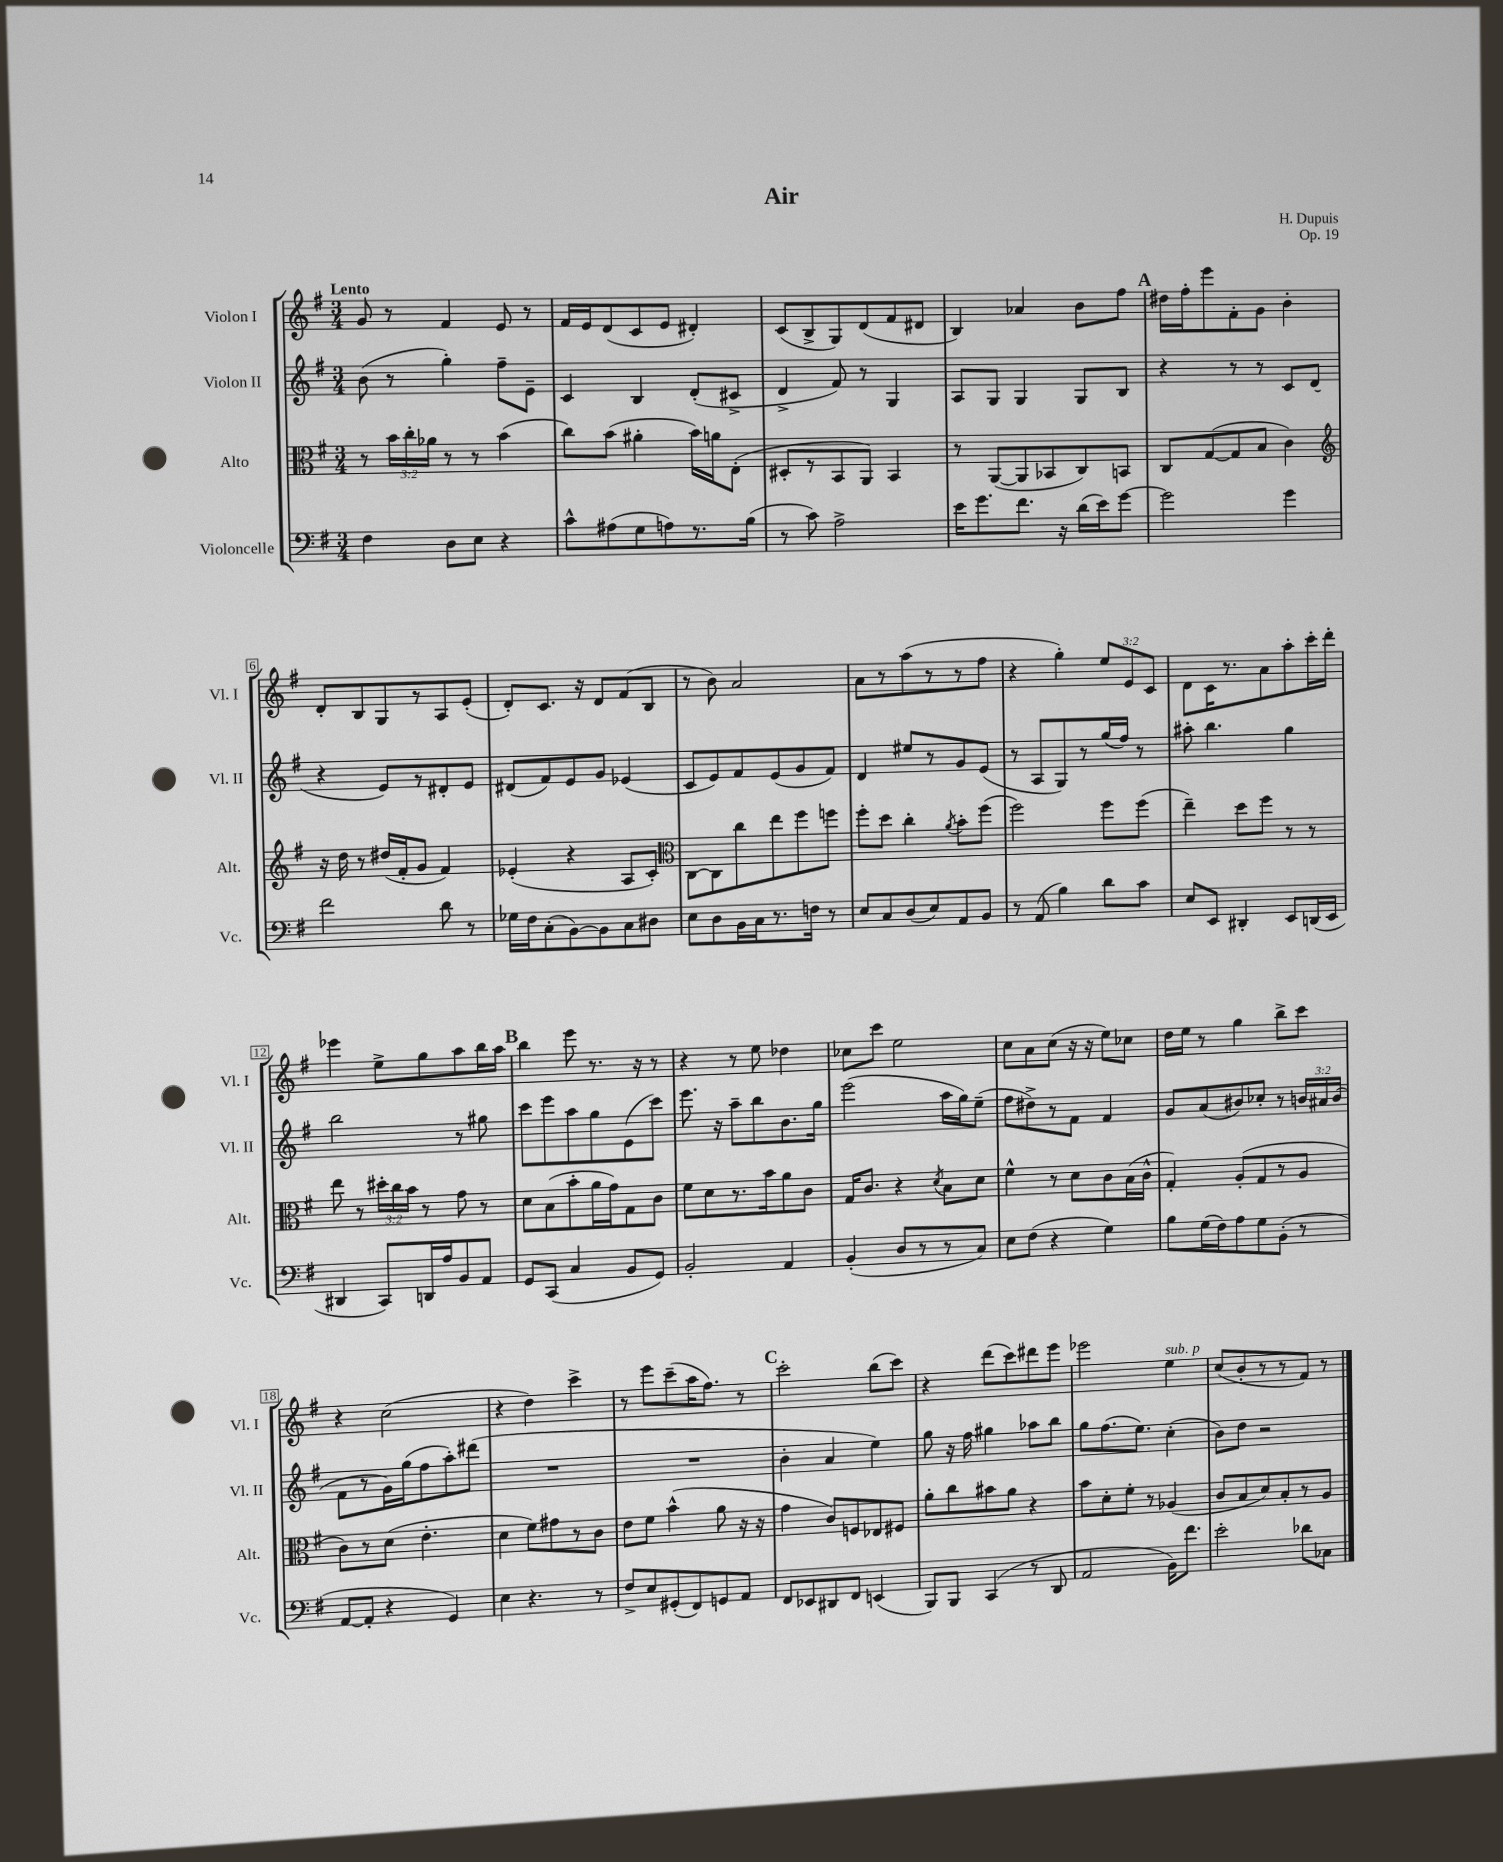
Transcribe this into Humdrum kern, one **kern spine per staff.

**kern	**kern	**kern	**kern
*staff4	*staff3	*staff2	*staff1
*clefF4	*clefC3	*clefG2	*clefG2
*k[f#]	*k[f#]	*k[f#]	*k[f#]
*M3/4	*M3/4	*M3/4	*M3/4
4F#\	8r	(8b\	8g/
.	24b\LL	8r	8r
.	24cc'\	.	.
.	24a-\JJ	.	.
8D\L	8r	4gg'\)	4f#/
8E\J	8r	.	.
4r	(4b\	8ff#~\L	8e/
.	.	8e~\J	8r
=	=	=	=
8c^^\L	8cc\L)	4c/	16f#/LL
.	.	.	16e/J
(8A#\	(8b\J	.	(8d/
8G\	4a#'\	4B/	8c/
8A\)	.	.	8e/J
8.r	16b\LL)	(8d'/L	4d#'/)
.	16a\J	.	.
.	(8E'\J	8c#^/J	.
(16B\Jk	.	.	.
=	=	=	=
8r	8D#'/L	4d^/	(8c/L
8c\)	8r	.	8B^/
2A^\	8BB/	8f#/)	8G/)
.	8AA/J)	8r	(8d/
.	4BB/	4G/	8f#/
.	.	.	8d#/J
=	=	=	=
16e\LK	8r	8A/L	4B/)
8.g\	.	.	.
.	([8AA/L	8G/J	.
8.f#\J	8AA/]	4G/	4a-/
.	8BB-/	.	.
16r	.	.	.
(16d\LL	8C/)	8G/L	8b\L
16e\J)	.	.	.
[8g\J	8BB/J	8B/J	8ff#\J
=	=	=	=
2g\]	8C/L	4r	16dd#\LL
.	.	.	16ff#'\J
.	([8G/	.	8eee\
.	8G/]	8r	8f#'\
.	8B/J	8r	8g\J
4g\	4c\)	8c/L	4b'\
.	.	(8d/J	.
=	=	=	=
*	*clefG2	*	*
2f#\	16r	4r	8d'/L
.	16dd\	.	.
.	8r	.	8B/
.	(16dd#/LL	8e/L)	8G/
.	16f#'/J	.	.
.	8g/J	8r	8r
8d\	4f#/)	8d#'/	8A/
8r	.	8e/J	(8e'/J
=	=	=	=
16G-\LL	(4e-'/	(8d#/L	8d'/L)
16F#\J	.	.	.
(8C'\	.	8f#/)	8.c/J
[8BB\)	4r	8e/	.
.	.	.	16r
8BB\]	.	8g/J	8d/L
8C\	8A/L	(4e-/	(8f#/
8D#\J	8c'/J)	.	8B/J
=	=	=	=
*	*clefC3	*	*
8E\L	[8C\L	8c/L	8r
8D\	8C\]	8e/)	8b\)
16BB\L	8cc\	8f#/	2a/
16C\J	.	.	.
8.r	8ee\	(8e/	.
.	8ff#\	8g/	.
16F\Jk	.	.	.
8r	8ff\J	8f#/J)	.
=	=	=	=
8E/L	8ff#'\L	4d/	8a\L
8C/	8dd\J	.	8r
(8D/	4cc'\	8ee#/L	(8aa\
8E/)	.	8r	8r
.	8qa/	.	.
8AA/	8b'\L	8g/	8r
8BB/J	(8ff#\J	(8e/J	8ff#\J
=	=	=	=
8r	2ff#\)	8r	4r
(8AA/	.	8A/L	.
4B\)	.	8G/)	4gg'\)
.	.	8r	.
8d\L	8ff#\L	(16gg/L	12ee/L
.	.	16ff#/JJ)	.
.	.	.	12e/
8c\J	(8ff#\J	8r	.
.	.	.	12c/J
=	=	=	=
8E/L	4ee~\)	8aa#'\	8d\L
8EE/J	.	4.bb\	16c\K
.	.	.	8.r
4DD#'/	8dd\L	.	.
.	8ff#\J	.	8a\
8EE/L	8r	4gg\	8aa'\
(16DD/L	8r	.	16ccc'\L
16EE/JJ	.	.	16ddd'\JJ
=	=	=	=
4DD#/	8ee\	2bb\	4eee-\
.	8r	.	.
8CC/L)	24dd#'\LL	.	8ee^\L
.	24cc\	.	.
.	24b\JJ	.	.
16DD/L	8r	.	8gg\
16A/J	.	.	.
8BB/	8g\	8r	8aa\
8AA/J	8r	8gg#\	16bb\L
.	.	.	16aa\JJ
=	=	=	=
8GG/L	8d\L	8ccc\L	4bb\
(8CC/J	(8B\	8eee\	.
4C/	8b'\	8aa\	8eee\
.	16a\L	8gg\	8.r
.	16g\J)	.	.
8BB/L	8G\	(8e\	.
.	.	.	16r
8GG/J)	8c\J	8ccc\J)	8r
=	=	=	=
2BB'/	8f#\L	8.eee\	4r
.	8d\	.	.
.	.	16r	.
.	8.r	8aa~\L	8r
.	.	8bb\	8ee\
.	16b\k	.	.
4AA/	8a\	8.b\	4dd-\
.	8c\J	.	.
.	.	16gg\Jk	.
=	=	=	=
(4BB'/	16G/LK	(2eee\	8cc-\L
.	8.c/J	.	.
.	.	.	8ccc\J
8D/L	4r	.	2ee\
8r	.	.	.
.	8qd/	.	.
8r	8B\L	16aa\LL	.
.	.	16gg\J)	.
8C/J)	8d\J	(8ee~\J	.
=	=	=	=
8E\L	4f#^^\	8ff#\L	8cc\L
(8F#\J	.	8dd#^\)	8a\
4r	8r	8r	(8cc\J
.	8d\L	8f#\J	16r
.	.	.	16r
4G\)	8c\	4f#/	8ee\L)
.	(16B\L	.	8cc-\J
.	16c^^\JJ	.	.
=	=	=	=
8B\L	4G'/)	8g/L	16dd\LL
.	.	.	16ee\JJ
(16G\L	.	(8a/	8r
16F#\J)	.	.	.
8A\	(8A'/L	8b#/)	4gg\
8G\	8G/	8cc-'/J	.
(8BB'\J	8r	8r	8bb^\L
8r	8A/J	24b/LL	8ccc\J
.	.	24a#/	.
.	.	(24b/JJ	.
=	=	=	=
[8AA/L	8c\L)	8f#\L	4r
8AA'/]J	8r	8r	.
4r	(8d\J	16g\L)	(2cc\
.	.	(16gg\J	.
.	4.e'\	8ff#\	.
4GG/)	.	8aa'\)	.
.	.	(8ddd#\J	.
=	=	=	=
4E\	4d\	2.r	4r
4.r	8f#\L)	.	4dd\)
.	8g#\	.	.
.	8r	.	4ccc^\
8r	8c\J	.	.
=	=	=	=
8F#^/L	8e\L	2.r	8r
8E/	8f#\J	.	8eee\L
(8GG#'/	(4b^^\	.	(8ccc~\
8FF#/)	.	.	16aa\K
.	.	.	8.ff#\J)
8GG/	8a\	.	.
8AA/J	16r	.	8r
.	16r	.	.
=	=	=	=
8FF#/L	4g\	4b'\	2ccc'\
8EE-/	.	.	.
8DD#/	8c/L)	4a/	.
8FF#/J	8F/	.	.
(4EE/	8E-/	4ee\)	(8bb\L
.	8F#/J	.	8ccc\J)
=	=	=	=
8BBB/L)	8a'\L	8gg\	4r
8BBB/J	8cc\	16r	.
.	.	16ff#\	.
(4CC/	8b#\	4gg#\	(8ddd\L
.	8a\J	.	8ccc\)
8r	4r	8aa-\L	8ddd#\
8DD/	.	8bb\J	8eee\J
=	=	=	=
2AA/	8b\L	8gg\L	2eee-\
.	8d'\	(8.ff#\	.
.	8f#'\J	.	.
.	.	8.ee\J)	.
.	8r	.	.
16BB\LK)	(4A-/	(4cc'\	4ee\
8.f#\J	.	.	.
=	=	=	=
2e'\	8c/L	8b\L)	(8cc/L
.	8B/	8dd\J	8b'/
.	8d/)	2r	8r
.	8B'/	.	8r
8d-\L	8r	.	8f#/J)
8C-\J	8A/J	.	8r
==	==	==	==
*-	*-	*-	*-
